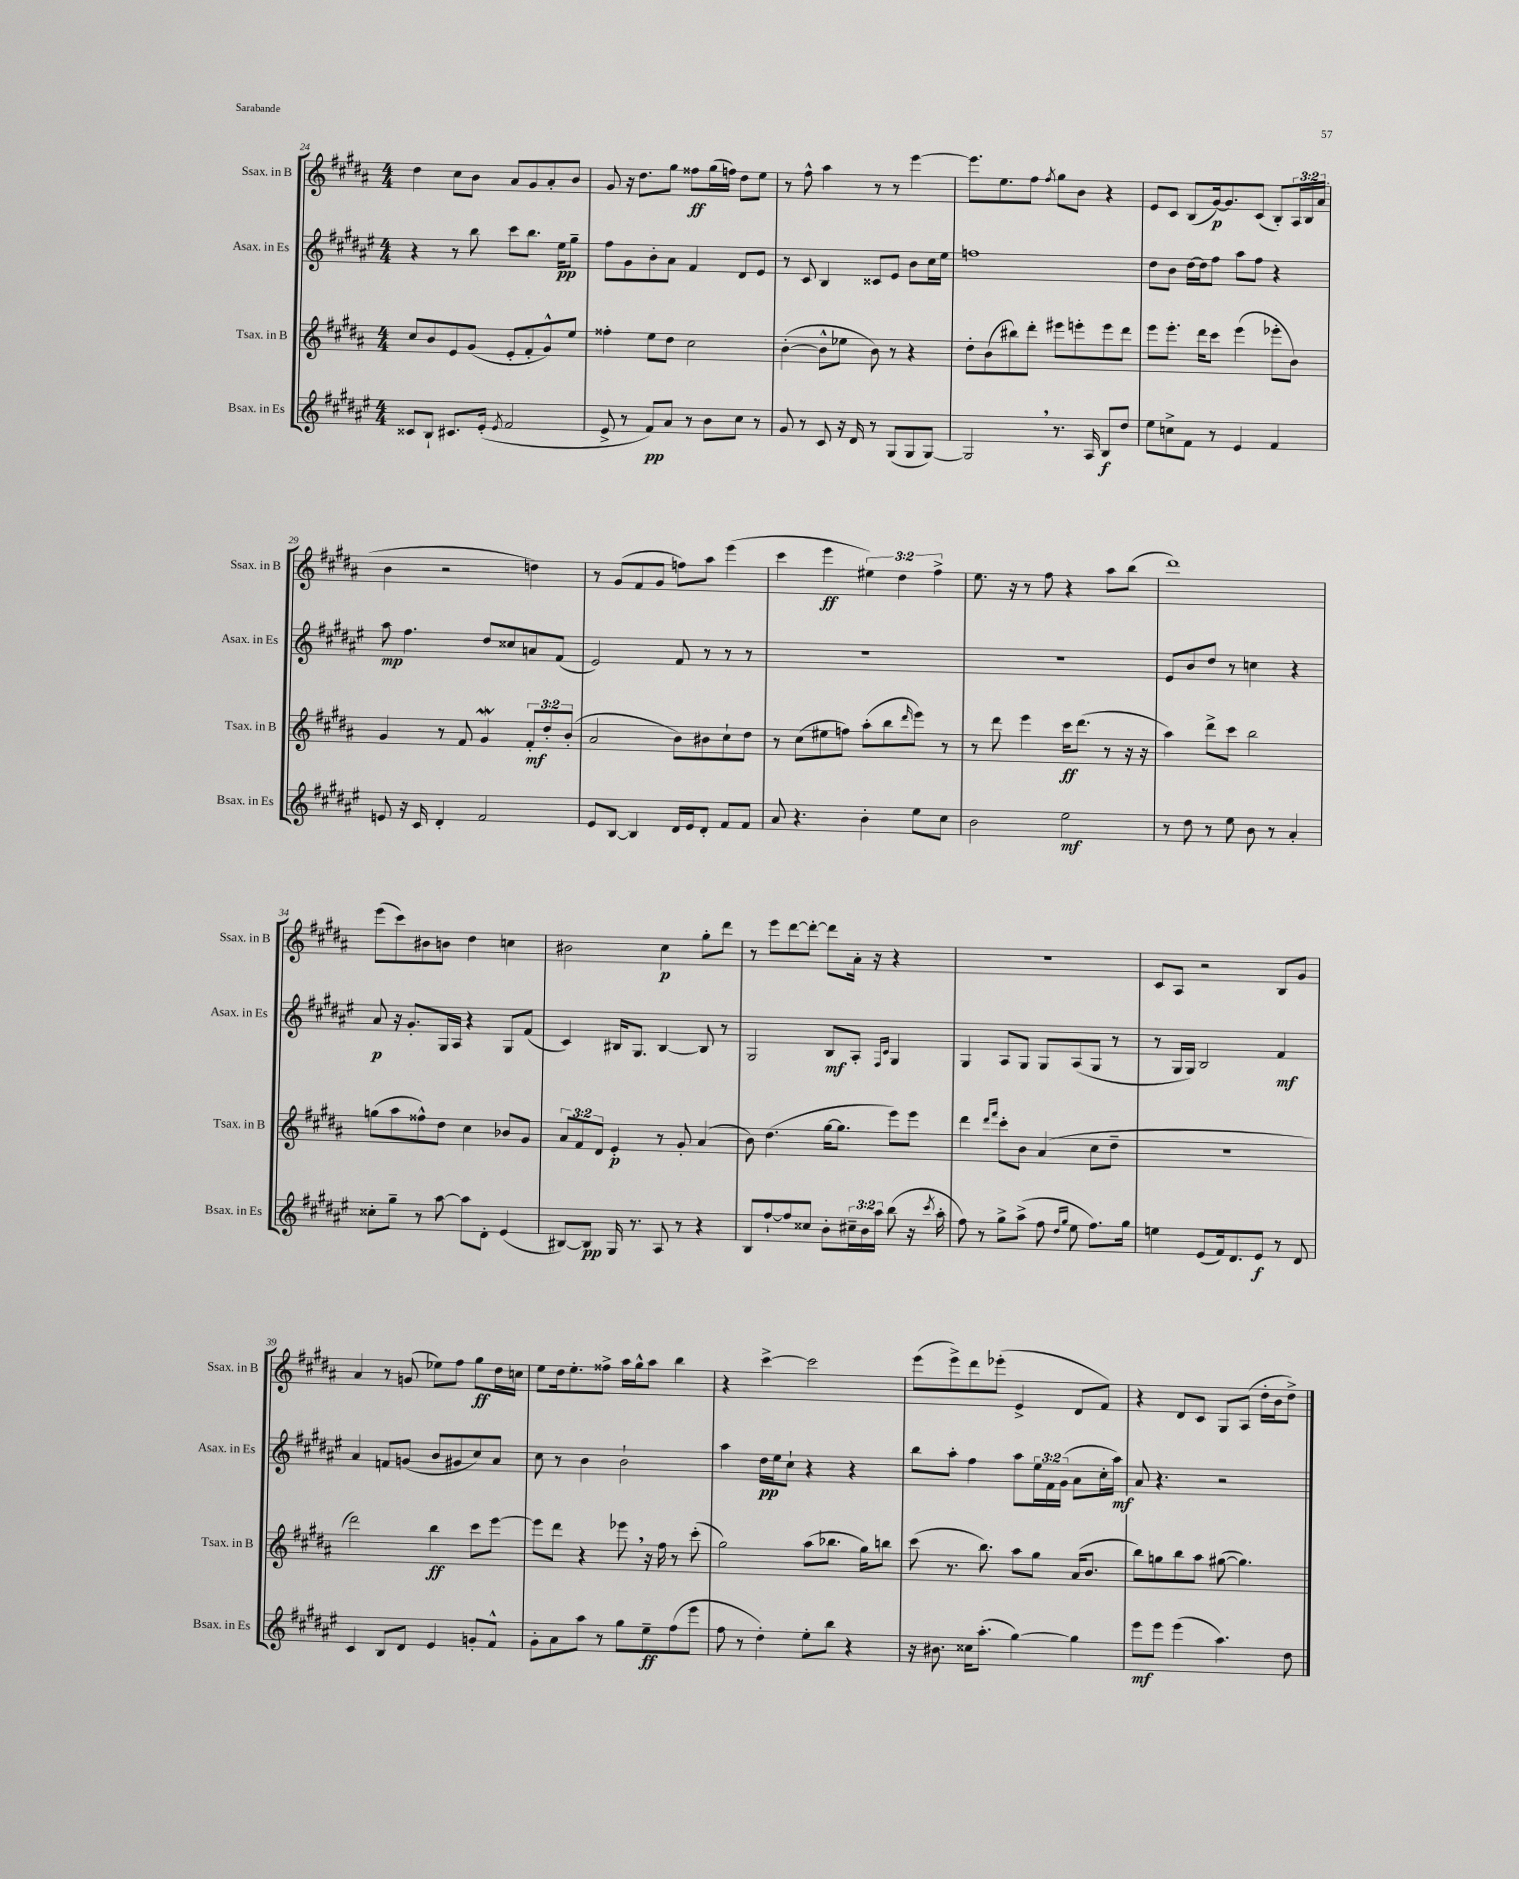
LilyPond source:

<<
\new StaffGroup <<
\new Staff = "s0" \with { instrumentName = "Ssax. in B" shortInstrumentName = "Ssax. in B" } {
    \clef treble \key b \major \numericTimeSignature \time 4/4 \override Staff.TupletNumber.text = #tuplet-number::calc-fraction-text
    dis''4 cis''8 b'8 ais'8 gis'8 ais'8-. b'8 |
    gis'8 r16 dis''8. gis''8 fisis''8\ff gis''16( f''16) dis''8 e''8 |
    r8 fis''8-^ ais''4 r8 r8 e'''4~ |
    e'''8. e''8. fis''8 \acciaccatura { fis''8 } gis''8 b'8 r4 |
    e'8 cis'8 b8( gis'16~\p) gis'8. cis'8( b8-.) \tuplet 3/2 { ais16 b16 ais'16( } |
    b'4 r2 d''4) |
    r8 gis'8( fis'8 gis'8 f''8) ais''8 e'''4( |
    cis'''4 e'''4\ff \tuplet 3/2 { eis''4) dis''4 fis''4-> } |
    e''8. r16 r8 fis''8 r4 ais''8 b''8( |
    dis'''1) |
    e'''8( cis'''8) bis'8 b'8 dis''4 c''4 |
    bis'2 cis''4\p gis''8-. dis'''8 |
    r8 e'''8 dis'''8~ dis'''8~-. dis'''8 ais'16-. r16 r4 |
    R1 |
    cis'8 ais8 r2 b8 gis'8 |
    ais'4 r8 g'8( ees''8) fis''8 gis''8\ff dis''16 c''16 |
    e''8 dis''16 e''8.-. fisis''8-> ais''16 gis''16-^ ais''8 b''4 |
    r4 cis'''4~-> cis'''2 |
    e'''8( e'''8->) dis'''8 ees'''8-.( e'4-> dis'8 fis'8) |
    r4 dis'8 cis'8 gis8 ais8( dis''16-. b'16 dis''8->) \bar "|." |
}
\new Staff = "s1" \with { instrumentName = "Asax. in Es" shortInstrumentName = "Asax. in Es" } {
    \clef treble \key fis \major \numericTimeSignature \time 4/4 \override Staff.TupletNumber.text = #tuplet-number::calc-fraction-text
    r4 r8 b''8 cis'''8 b''8. eis''16\pp gis''8-- |
    fis''8 gis'8 b'8-. ais'8 fis'4 dis'8 eis'8 |
    r8 cis'8 b4 cisis'8 eis'8 b'8 cis''16 eis''16 |
    f''1 |
    dis''8 b'8 dis''16~ dis''16 fis''8 ais''8 fis''8 r4 |
    ais''8\mp fis''4. dis''8 cisis''8 a'8 fis'8( |
    eis'2) fis'8 r8 r8 r8 |
    R1 |
    R1 |
    eis'8 b'8 dis''8 r8 c''4 r4 |
    ais'8\p r16 gis'8.-. gis16 ais16 r4 gis8 fis'8( |
    cis'4) bis16 gis8. bis4~ bis8 r8 |
    gis2 b8\mf ais8-. \grace { fis16 cis'16 } gis4 |
    gis4 ais8 gis8 gis8 ais8( gis8 r8 |
    r8 gis16 gis16) b2 fis'4\mf |
    ais'4 f'8 g'8( b'8 gis'8 cis''8) ais'8 |
    cis''8 r8 b'4 b'2-! |
    ais''4 dis''16\pp eis''16 cis''8-! r4 r4 |
    b''8 ais''8-. fis''4 ais''8 \tuplet 3/2 { eis''16 fis'16 gis'16( } ais'8 cis''16-. ais''16\mf) |
    ais'8 r4. r2 \bar "|." |
}
\new Staff = "s2" \with { instrumentName = "Tsax. in B" shortInstrumentName = "Tsax. in B" } {
    \clef treble \key b \major \numericTimeSignature \time 4/4 \override Staff.TupletNumber.text = #tuplet-number::calc-fraction-text
    cis''8 b'8 e'8 gis'8( e'8-. fis'8-. gis'8-^) e''8 |
    fisis''4-. e''8 dis''8 cis''2 |
    b'4~-.( b'8-^ ees''8 b'8) r8 r4 |
    dis''8-. b'8( bis''8) dis'''8-. eis'''8 e'''8-. e'''8 dis'''8 |
    e'''8 e'''8.-. dis'''16 cis'''8 e'''4( ees'''8-. b'8) |
    gis'4 r8 fis'8 gis'4\mordent \tuplet 3/2 { fis'8-.\mf dis''8-. b'8-.( } |
    ais'2 b'8) bis'8 cis''8-! dis''8 |
    r8 cis''8( eis''8 f''8) ais''8-.( b''8 \grace { dis'''16 } e'''8) r8 |
    r8 dis'''8 e'''4 cis'''16\ff dis'''8.( r8 r16 r16 |
    ais''4) dis'''8-> cis'''8 b''2 |
    g''8( ais''8 fisis''8-^) dis''8 cis''4 bes'8 gis'8 |
    \tuplet 3/2 { ais'8 fis'8 dis'8 } e'4-.\p r8 gis'8-. ais'4( |
    b'8) dis''4.( gis''16~ gis''8. e'''8) e'''8 |
    dis'''4 \grace { dis'''16 fis'''16 } cis'''8-. b'8 ais'4( cis''8 dis''8-- |
    R1 |
    dis'''2) b''4\ff cis'''8 e'''8~ |
    e'''8 dis'''8 r4 ees'''8 \breathe r16 fis''16 r8 cis'''8-.( |
    gis''2) ais''8( bes''8. gis''16) b''8 |
    cis'''8( r8. b''8.) ais''8 gis''8 ais'16( b'8. |
    b''8) g''8 b''8 ais''8 gis''8~( gis''4.) \bar "|." |
}
\new Staff = "s3" \with { instrumentName = "Bsax. in Es" shortInstrumentName = "Bsax. in Es" } {
    \clef treble \key fis \major \numericTimeSignature \time 4/4 \override Staff.TupletNumber.text = #tuplet-number::calc-fraction-text
    cisis'8 b8-! cis'8. eis'16-.( \acciaccatura { eis'8 } fis'2 |
    eis'8-> r8 fis'8\pp) ais'8 r8 b'8 cis''8 r8 |
    gis'8 r8 cis'8 r16 dis'16 r8 gis8( gis8 gis8~) |
    gis2 \breathe r8. ais16 b8\f dis''8 |
    eis''8 c''8-> fis'8 r8 eis'4 fis'4 |
    e'8 r16 cis'16 dis'4-. fis'2 |
    eis'8 b8~ b4 dis'16 eis'16 dis'8-. fis'8 fis'8 |
    ais'8 r4. b'4-. eis''8 cis''8 |
    b'2 eis''2\mf |
    r8 dis''8 r8 eis''8 b'8 r8 ais'4-. |
    cisis''8-. gis''8-- r8 ais''8~ ais''8 dis'8-. eis'4( |
    bis8~) bis8\pp gis16 r8. ais8 r8 r4 |
    b8 fis''8~-! fis''8 cisis''8 b'8-. \tuplet 3/2 { cis''16-- b'16 ais''16 } b''8( r16 \acciaccatura { cis'''8 } ais''16-. |
    fis''8) r8 gis''8-> ais''8->( fis''8 \grace { dis''16 gis''16 } eis''8 fis''8.) gis''16 |
    e''4 eis'8( fis'16) dis'8. eis'8\f r8 dis'8 |
    cis'4 b8 dis'8 eis'4 g'8-. fis'8-^ |
    gis'8-. ais'8 ais''8 r8 gis''8 eis''8--\ff fis''8( eis'''8 |
    fis''8 r8 dis''4-.) eis''8-. b''8 r4 |
    r16 bis'8. cisis''16 ais''8.-.( gis''4~) gis''4 |
    eis'''8\mf eis'''8 eis'''4( ais''4.) dis''8 \bar "|." |
}
>>
>>
\layout { \context { \Score currentBarNumber = #24 } }
